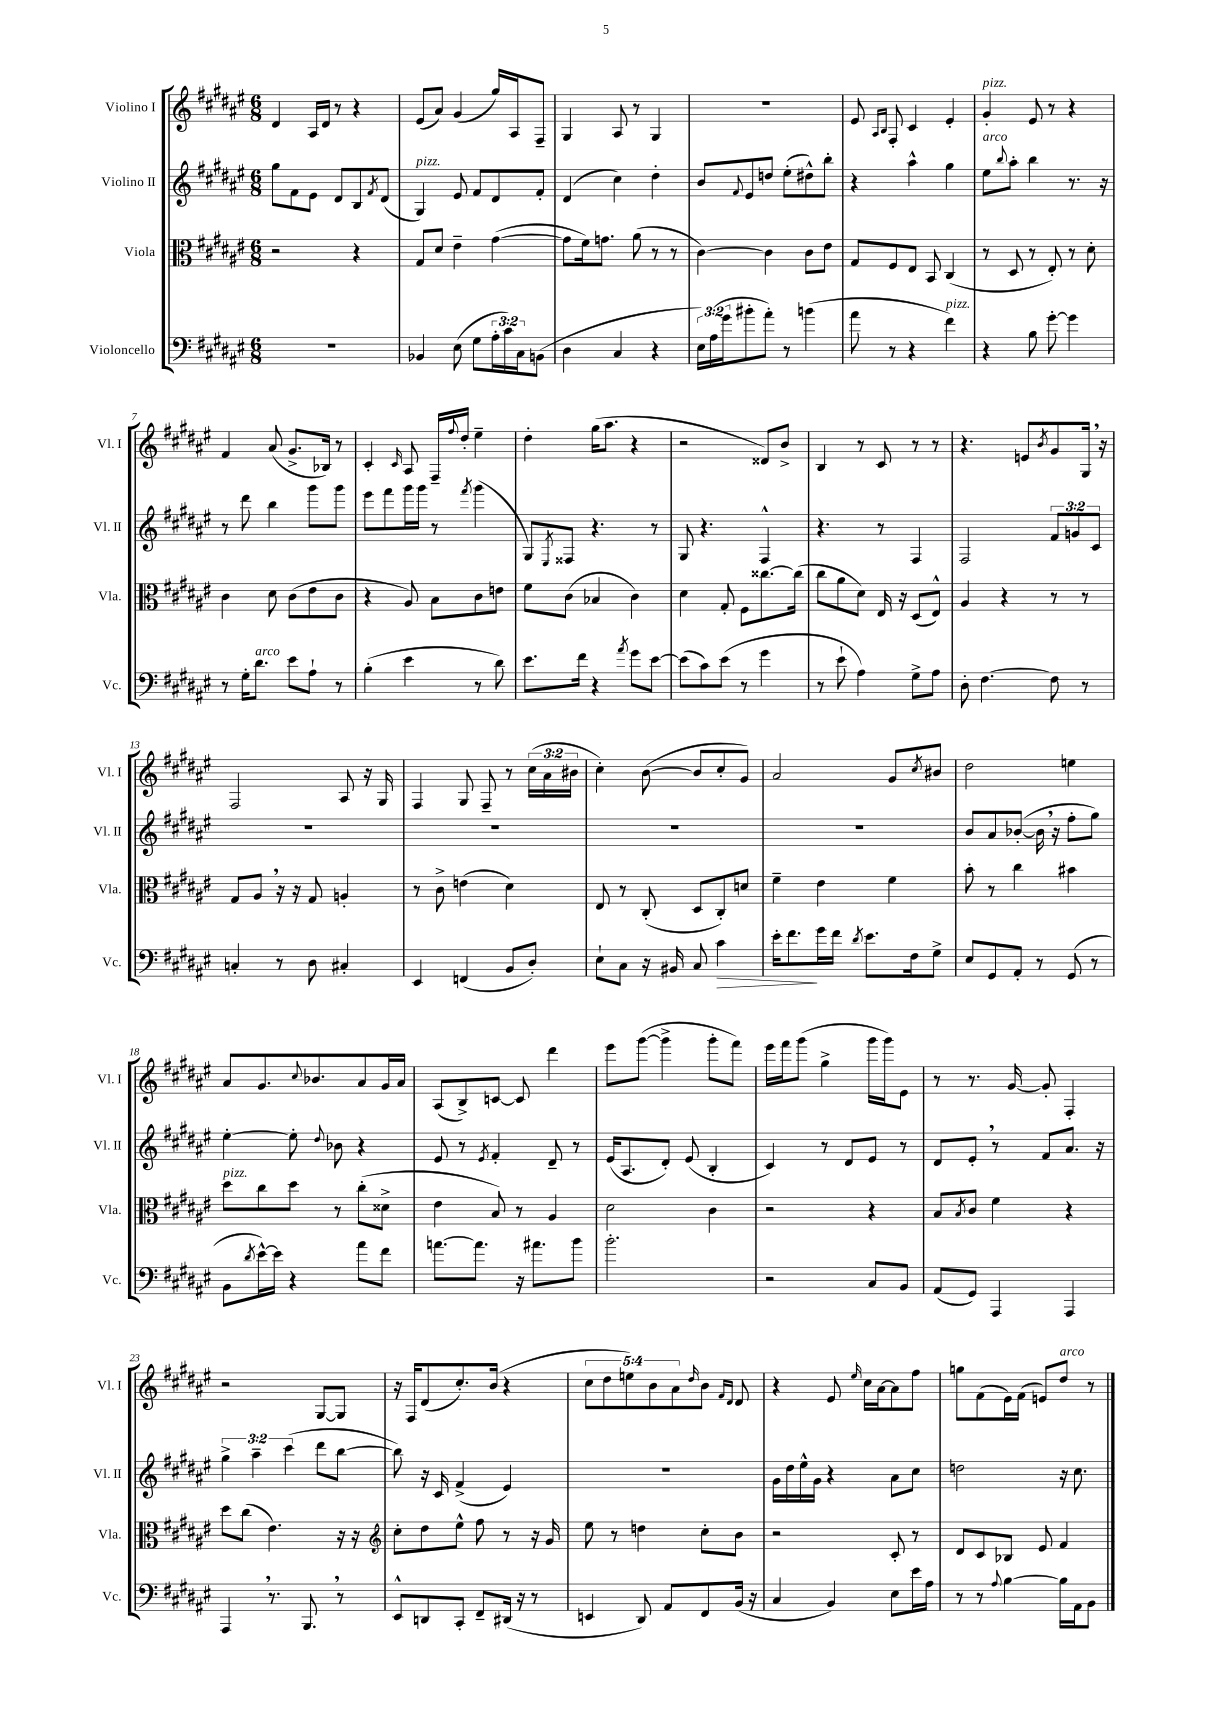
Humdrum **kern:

**kern	**kern	**kern	**kern
*staff4	*staff3	*staff2	*staff1
*clefF4	*clefC3	*clefG2	*clefG2
*k[f#c#g#d#a#e#]	*k[f#c#g#d#a#e#]	*k[f#c#g#d#a#e#]	*k[f#c#g#d#a#e#]
*M6/8	*M6/8	*M6/8	*M6/8
2.r	2r	8gg#	4d#
.	.	8f#	.
.	.	8e#	16A#
.	.	.	16d#
.	.	8d#	8r
.	4r	8B	4r
.	.	8qf#	.
.	.	(8d#	.
=	=	=	=
4BB-	8G#	4G#)	(8e#
.	8d#	.	8a#)
(8E#	4e#~	8e#	(4g#
8G#	.	8f#	.
24A#'	([4g#	8d#	16gg#)
24c#)	.	.	.
.	.	.	16A#
24C#	.	.	.
(8BB	.	8f#'	8F#~
=	=	=	=
4D#	8g#]	(4d#	4G#
.	16f#)	.	.
.	8.g	.	.
4C#	.	4cc#)	8A#
.	(8a#	.	8r
4r	8r	4dd#'	4G#
.	8r	.	.
=	=	=	=
24E#)	[4c#)	8b	2.r
(24A#	.	.	.
24g#	.	.	.
.	.	8qqf#	.
8b#'	.	8e#	.
8a#')	4c#]	8dd	.
8r	.	(8ee#'	.
(4b	8c#	8dd#^^)	.
.	8e#	8bb'	.
=	=	=	=
8a#	8G#	4r	8e#
.	.	.	16qqA#
.	.	.	16qqB
8r	8F#	.	8F#'
4r	8E#	4aa#^^	4c#
.	8BB	.	.
4f#)	(4C#	4gg#	4e#'
=	=	=	=
4r	8r	8ee#	4g#'
.	.	8qqbb	.
.	8D#	8aa#'	.
8B	8r	4bb	8e#
[8g#'	8E#')	.	8r
4g#]	8r	8.r	4r
.	8d#'	.	.
.	.	16r	.
=	=	=	=
8r	4c#	8r	4f#
16G#'	.	8ddd#	.
8.d#	.	.	.
.	8d#	4bb	(8a#
8e#	(8c#	.	8.g#^
8A#`	8e#	8ggg#	.
.	.	.	16B-)
8r	8c#	8ggg#	8r
=	=	=	=
(4B'	4r	8eee#	4c#'
.	.	8fff#	.
.	.	.	16qqc#
4e#	8A#)	16ggg#	8A#
.	.	16ggg#	.
.	8B	8r	16F#~
.	.	.	8qqff#
.	.	.	16dd#'
.	.	8qfff#	.
8r	8c#	(4ggg#	4ee#~
8d#)	8e	.	.
=	=	=	=
8.e#	8f#	8G#)	4dd#'
.	.	8qE#	.
.	(8c#	8F##	.
16f#	.	.	.
4r	4B-	4.r	(16gg#
.	.	.	8.aa#
8qa#	.	.	.
8g#	4c#)	.	4r
[8e#	.	8r	.
=	=	=	=
(8e#]	4d#	8G#	2r
8c#)	.	4.r	.
(8e#	8G#'	.	.
8r	8F#	.	.
4g#	[8.cc##	4F#^^	8d##)
.	.	.	8b^
.	(16cc##]	.	.
=	=	=	=
8r	8cc#	4.r	4B
8e#`	8a#	.	.
4A#)	8d#)	.	8r
.	16E#	8r	8c#
.	16r	.	.
8G#^	(8D#	4F#	8r
8A#	8E#^^)	.	8r
=	=	=	=
8D#'	4A#	2F#	4.r
[4.F#	.	.	.
.	4r	.	.
.	.	.	8e
.	.	.	8qb
8F#]	8r	12f#	8g#
.	.	12g	.
8r	8r	.	16G#
.	.	12c#	.
.	.	.	16r
=	=	=	=
4C'	8G#	2.r	2F#
.	8A#	.	.
8r	16r	.	.
.	16r	.	.
8D#	8G#	.	.
4C#'	4A'	.	8A#
.	.	.	16r
.	.	.	16G#
=	=	=	=
4EE#	8r	2.r	4F#
.	8c#^	.	.
(4FF	(4e	.	8G#
.	.	.	8F#~
8BB	4d#)	.	8r
8D#')	.	.	(24cc#
.	.	.	24a#
.	.	.	24b#
=	=	=	=
8E#`	8E#	2.r	4cc#')
8C#	8r	.	.
16r	(8C#'	.	([8b
16BB#	.	.	.
8C#	8D#	.	8b]
4c#	8C#')	.	8cc#'
.	8d	.	8g#)
=	=	=	=
16e#'	4f#~	2.r	2a#
8.f#	.	.	.
16g#	4e#	.	.
16f#	.	.	.
8qd#	.	.	.
8.e#	.	.	.
.	4f#	.	8g#
16F#	.	.	.
.	.	.	8qcc#
8G#^	.	.	8b#
=	=	=	=
8E#	8b'	8b	2dd#
8GG#	8r	8a#	.
8AA#'	4cc#	([8b-'	.
8r	.	16b-]	.
.	.	16r	.
(8GG#	4b#	8ff#'	4ee
8r	.	8gg#)	.
=	=	=	=
8BB	8dd#	[4ee#'	8a#
8qd#	.	.	.
[16e#^^)	8cc#	.	8.g#
16e#]	.	.	.
4r	8dd#	8ee#']	.
.	.	.	8qqcc#
.	.	.	8.b-
.	.	8qqdd#	.
.	8r	8b-	.
8a#	(8cc#'	4r	8a#
8f#	8d##^	.	16g#
.	.	.	16a#
=	=	=	=
[8.a	4e#	8e#	(8A#
.	.	8r	8B^)
8.a]	.	.	.
.	.	8qe#	.
.	8B)	4f#'	[8c
16r	8r	.	8c]
8.a#	.	.	.
.	4A#	8d#~	4ddd#
8b	.	8r	.
=	=	=	=
2.b'	2d#	(16e#	8eee#
.	.	8.A#	.
.	.	.	([8ggg#
.	.	8d#')	4ggg#^]
.	.	(8e#	.
.	4c#	4B'	8ggg#'
.	.	.	8fff#)
=	=	=	=
2r	2r	4c#)	16eee#
.	.	.	16fff#
.	.	.	(8ggg#
.	.	8r	4gg#^
.	.	8d#	.
8C#	4r	8e#	16ggg#
.	.	.	16ggg#)
8BB	.	8r	8e#
=	=	=	=
(8AA#	8B	8d#	8r
.	8qB	.	.
8GG#)	8c#	8e#'	8.r
4AAA#	4f#	8r	.
.	.	.	[16g#
.	.	8f#	8g#']
4AAA#	4r	8.a#	4F#'
.	.	16r	.
=	=	=	=
4AAA#	8dd#	6gg#^	2r
.	(8cc#	.	.
.	.	6aa#~	.
8.r	4.e#)	.	.
.	.	(6ccc#	.
8.BBB	.	.	.
.	.	8ddd#	[8G#
8r	16r	[8bb	8G#]
.	16r	.	.
=	=	=	=
*	*clefG2	*	*
8EE#^^	8cc#'	8bb])	16r
.	.	.	16F#
8DD	8dd#	16r	(8d#
.	.	16c#	.
8CC#'	8ee#^^	(4f#^	8.cc#')
8FF#~	8ff#	.	.
.	.	.	(16b
(16DD#	8r	4e#)	4r
16r	.	.	.
8r	16r	.	.
.	16g#	.	.
=	=	=	=
4EE	8ee#	2.r	10cc#
.	.	.	10dd#
.	8r	.	.
.	.	.	10ee)
8DD#)	4dd	.	.
.	.	.	10b
8AA#	.	.	.
.	.	.	10a#
.	.	.	16qqdd#
8FF#	8cc#'	.	8b
.	.	.	16qqf#
.	.	.	16qqd#
(16BB	8b	.	8d#
16r	.	.	.
=	=	=	=
4C#	2r	16g#	4r
.	.	16dd#	.
.	.	16ee#^^	.
.	.	16g#	.
4BB)	.	4r	8e#
.	.	.	16qqee#
.	.	.	16cc#
.	.	.	[16a#
8E#	8c#'	8a#	8a#]
16e#	8r	8cc#	8ff#
16A#	.	.	.
=	=	=	=
8r	8d#	2dd	8gg
8r	8c#	.	(8f#
8qqA#	.	.	.
[4B	8B-	.	16e#)
.	.	.	(16f#
.	8e#	.	8e)
16B]	4f#	16r	8dd#
16AA#	.	8.cc#	.
8BB	.	.	8r
==	==	==	==
*-	*-	*-	*-
